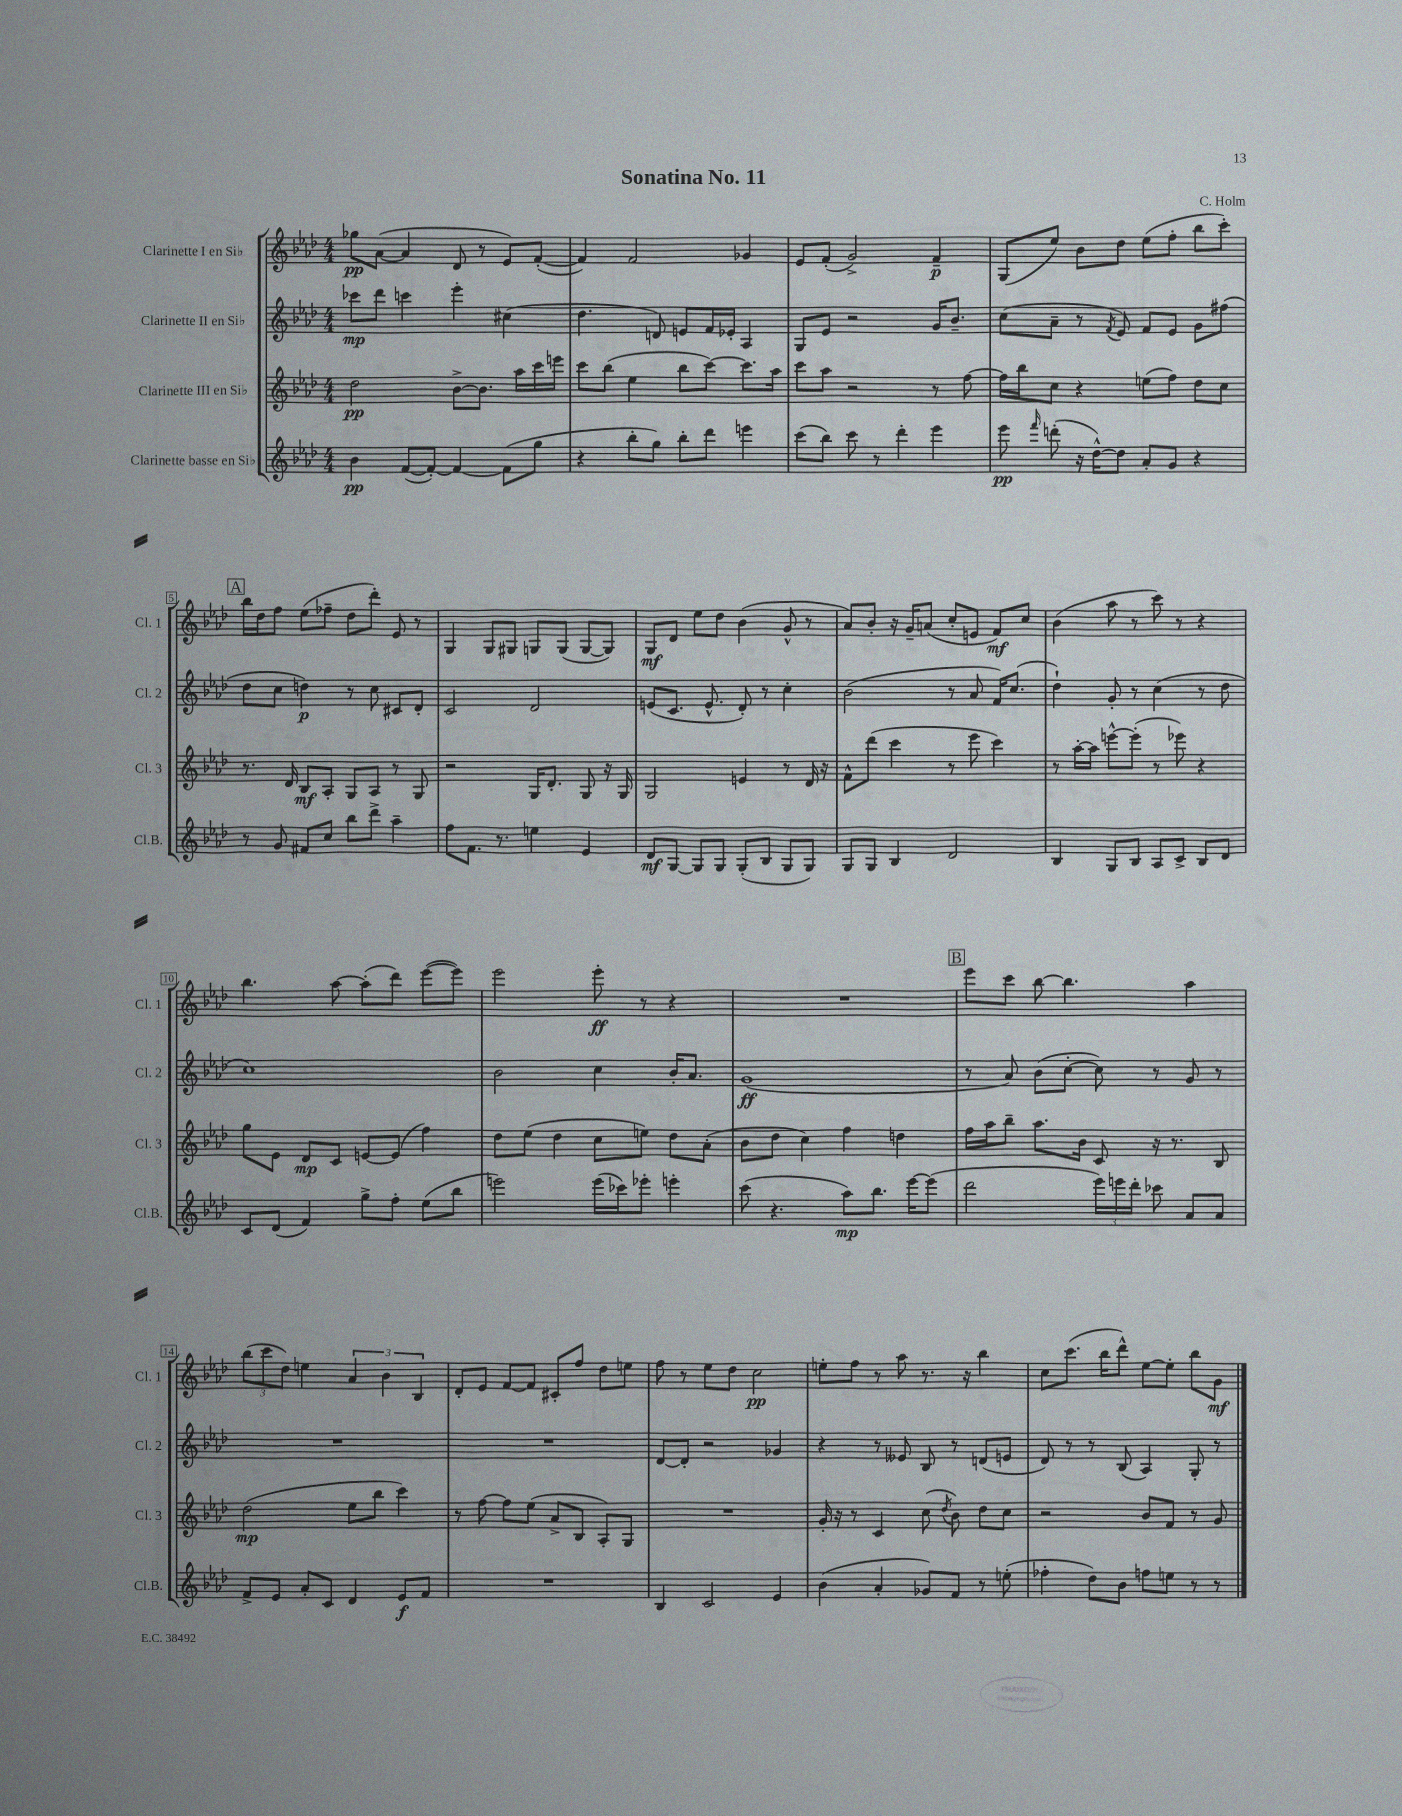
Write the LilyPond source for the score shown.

\header { title = "Sonatina No. 11" composer = "C. Holm" }
<<
\new StaffGroup <<
\new Staff = "s0" \with { instrumentName = "Clarinette I en Sib" shortInstrumentName = "Cl. 1" } {
    \clef treble \key aes \major \numericTimeSignature \time 4/4
    \autoBeamOff ges''8[\pp aes'8]~( aes'4 des'8 r8 ees'8[) f'8]~-.( |
    f'4) f'2 ges'4 |
    ees'8[ f'8]-.( g'2->) f'4--\p |
    g8[( ees''8]) bes'8[ des''8] ees''8[( f''8]-. bes''8[ c'''8]-.) |
    \mark \markup { \box "A" } bes''16[ des''16 f''8] ees''8[( fes''8]-- des''8[ des'''8]-.) ees'8 r8 |
    g4 g8[ gis8] g8[ g8]( g8[~ g8]) |
    g8[\mf des'8] ees''8[ des''8] bes'4( g'8-^ r8 |
    aes'8[) bes'8]-. r16 g'16[-- a'8]( c''8[-. e'8] f'8[\mf) c''8] |
    bes'4( aes''8 r8 c'''8) r8 r4 |
    bes''4. aes''8~ aes''8[-.( des'''8]) ees'''8[~( ees'''8]) |
    ees'''2 ees'''8-.\ff r8 r4 |
    R1 |
    \mark \markup { \box "B" } ees'''8[ c'''8] bes''8~ bes''4. aes''4 |
    \tuplet 3/2 { bes''8[( c'''8 des''8]) } e''4 \tuplet 3/2 { aes'4 bes'4 bes4 } |
    des'8[-. ees'8] f'8[~ f'8] cis'8[-. f''8] des''8[ e''8] |
    f''8 r8 ees''8[ des''8] c''2\pp |
    e''8[-. f''8] r8 aes''8 r8. r16 bes''4 |
    c''8[ c'''8.]( bes''16[ des'''8]-^) ees''8[~ ees''8]-. bes''8[ g'8]\mf \bar "|." |
}
\new Staff = "s1" \with { instrumentName = "Clarinette II en Sib" shortInstrumentName = "Cl. 2" } {
    \clef treble \key aes \major \numericTimeSignature \time 4/4
    \autoBeamOff ces'''8[\mp des'''8] c'''4 ees'''4-. cis''4( |
    des''4. d'8) e'8[ f'16 ees'16]-. aes4 |
    g8[ ees'8] r2 g'16[ bes'8.]-- |
    c''8[( aes'8]-- r8 \acciaccatura { f'8 } ees'8) f'8[ ees'8] g'8[ fis''8]( |
    \mark \markup { \box "A" } des''8[ c''8] d''4\p) r8 c''8 cis'8[ des'8]-. |
    c'2 des'2 |
    e'8[( c'8.] e'8.-^ des'8-.) r8 c''4-. |
    bes'2( r8 aes'8 f'16[) c''8.]( |
    des''4-!) g'8-. r8 c''4( r8 des''8 |
    c''1) |
    bes'2 c''4 bes'16[-. aes'8.] |
    g'1\ff( |
    \mark \markup { \box "B" } r8 aes'8) bes'8[( c''8]~-. c''8) r8 g'8 r8 |
    R1 |
    R1 |
    des'8[~ des'8]-. r2 ges'4 |
    r4 r8 eeses'8 bes8 r8 d'8[( e'8] |
    des'8) r8 r8 bes8( aes4) g8-. r8 \bar "|." |
}
\new Staff = "s2" \with { instrumentName = "Clarinette III en Sib" shortInstrumentName = "Cl. 3" } {
    \clef treble \key aes \major \numericTimeSignature \time 4/4
    \autoBeamOff des''2\pp bes'8[~-> bes'8.] aes''16[ c'''16 e'''16] |
    c'''8[ bes''8]( ees''4 bes''8[ c'''8]~) c'''8.[ aes''16] |
    c'''8[ aes''8] r2 r8 f''8~ |
    f''16[ bes''16 c''8] r4 e''8[( f''8]) des''8[ c''8] |
    \mark \markup { \box "A" } r8. des'16 bes8[\mf aes8]-. g8[ aes8] r8 g8 |
    r2 g16[ des'8.]-. g8 r16 g16 |
    g2 e'4 r8 des'16 r16 |
    f'8[-^ des'''8]( c'''4 r8 ees'''8 c'''4) |
    r8 aes''16[~-. aes''16] e'''8[~-^ e'''8]-.( r8 ees'''8) r4 |
    g''8[ ees'8] des'8[\mp c'8] e'8[~ e'8]( f''4) |
    des''8[ ees''8]( des''4 c''8[ e''8]) des''8[ aes'8]-.( |
    bes'8[ des''8] c''4) f''4 d''4 |
    \mark \markup { \box "B" } f''16[ aes''16 bes''8]-- aes''8.[ bes'16] c'8 r16 r8. bes8 |
    des''2\mp( ees''8[ bes''8] c'''4) |
    r8 f''8~ f''8[ ees''8]( aes'8[-> bes8] aes8[-.) g8] |
    R1 |
    g'16-. r16 r8 c'4 c''8( \acciaccatura { des''8 } bes'8) des''8[ c''8] |
    r2 bes'8[ f'8] r8 g'8 \bar "|." |
}
\new Staff = "s3" \with { instrumentName = "Clarinette basse en Sib" shortInstrumentName = "Cl.B." } {
    \clef treble \key aes \major \numericTimeSignature \time 4/4
    \autoBeamOff bes'4\pp f'8[~( f'8]~-.) f'4~ f'8[( g''8] |
    r4 bes''8[-. g''8]) bes''8[-. des'''8] e'''4 |
    c'''8[( bes''8]) c'''8 r8 des'''4-. ees'''4 |
    ees'''8\pp \grace { f'''16 } d'''8-.( r16 des''16[~-^) des''8] aes'8[-. g'8] r4 |
    \mark \markup { \box "A" } r8 g'8 fis'8[ c''8] bes''8[ des'''8]-> aes''4-- |
    f''8[ f'8.] r8. e''4 ees'4 |
    des'8[\mf g8]~ g8[ g8] g8[-.( bes8] g8[ g8]) |
    g8[ g8] bes4 des'2 |
    bes4 g8[ bes8] aes8[ c'8]-> bes8[ des'8] |
    c'8[ des'8]( f'4) g''8[-> f''8]-. ees''8[( bes''8] |
    e'''2) e'''16[( ces'''16) ees'''8]-. e'''4-. |
    c'''8( r4. aes''8[\mp) bes''8.] ees'''16[~ ees'''8]( |
    \mark \markup { \box "B" } des'''2 \tuplet 3/2 { ees'''16[) e'''16 des'''16]-. } ces'''8 aes'8[ aes'8] |
    f'8[-> ees'8] aes'8[-. c'8] des'4 ees'8[\f f'8] |
    R1 |
    bes4 c'2 ees'4 |
    bes'4( aes'4-. ges'8[) f'8] r8 e''8-.( |
    fes''4-. des''8[) bes'8] f''8[ e''8] r8 r8 \bar "|." |
}
>>
>>
\layout { \context { \Score \override BarNumber.stencil = #(make-stencil-boxer 0.1 0.3 ly:text-interface::print) } }
